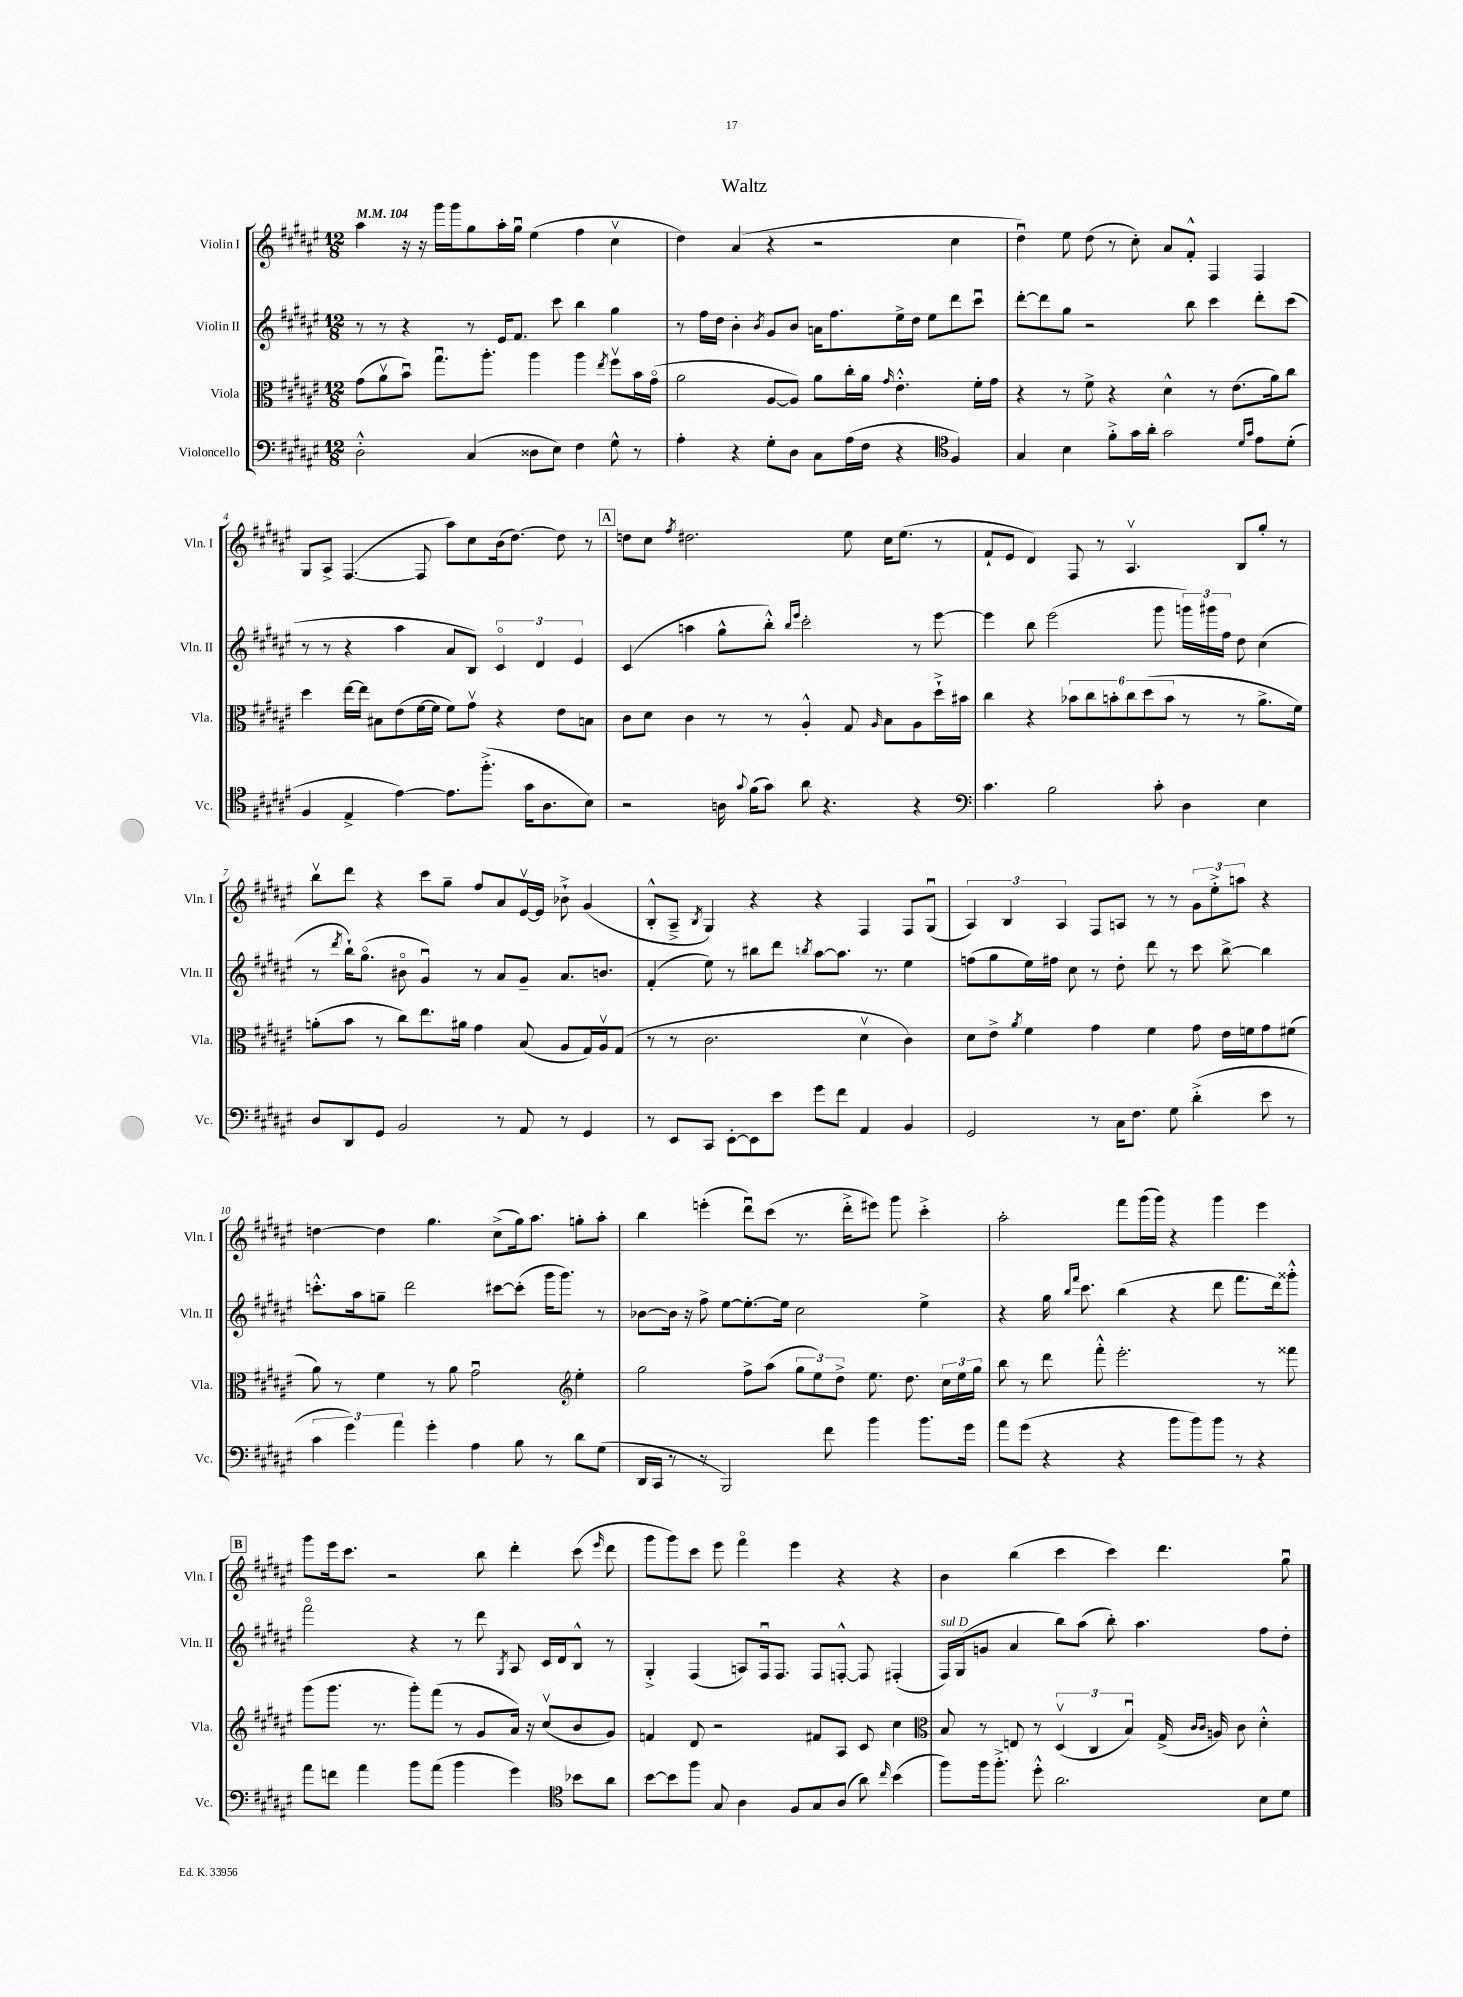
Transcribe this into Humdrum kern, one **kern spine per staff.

**kern	**kern	**kern	**kern
*staff4	*staff3	*staff2	*staff1
*clefF4	*clefC3	*clefG2	*clefG2
*k[f#c#g#d#a#e#]	*k[f#c#g#d#a#e#]	*k[f#c#g#d#a#e#]	*k[f#c#g#d#a#e#]
*M12/8	*M12/8	*M12/8	*M12/8
*MM104	*MM104	*MM104	*MM104
2D#'^^	(8g#	8r	4aa#
.	8a#v	8r	.
.	8bu)	4r	16r
.	.	.	16r
.	8.gg#u	.	16ggg#
.	.	.	16ggg#
(4C#	.	8r	8gg#
.	8.aa#'	.	.
.	.	16e#	16aa#'
.	.	8.f#	16gg#u
8D##	4aa#	.	(4ee#
8E#)	.	8ccc#	.
4F#	4aa#	4bb	4ff#
.	8qee#	.	.
8G#^^	8ff#v	4gg#	4cc#v
8r	16b	.	.
.	(16g#o	.	.
=	=	=	=
4A#'	2a#	8r	4dd#)
.	.	16ff#	.
.	.	16dd#	.
4r	.	4b'	(4a#
.	.	8qb	.
8G#'	[8A#	8g#	4r
8D#	8A#])	8b	.
8C#	8a#	16a	2r
.	.	8.ff#	.
(16A#	16cc#'	.	.
16F#	16a#	.	.
.	16qqg#	.	.
4r	4.e#'^^	16ee#^	.
.	.	16dd#	.
.	.	8ee#	.
*clefC4	*	*	*
4F#)	.	8ddd#	4cc#
.	16f#'	8ccc#u	.
.	16g#	.	.
=	=	=	=
4G#	4r	[8ddd#'	4dd#u)
.	.	8ddd#]	.
4B	8r	8gg#	8ee#
.	8f#^	2r	(8dd#
8f#'^	4r	.	8r
16g#	.	.	8cc#')
16a#'	.	.	.
2g#	4d#^^	.	8a#
.	.	8bb	8f#'^^
.	8r	4ccc#	4F#
.	(8.e#	.	.
16qqd#	.	.	.
16qqg#	.	.	.
8e#	.	8ddd#'	4F#
.	16a#)	.	.
(8d#'	8cc#	(8ccc#	.
=	=	=	=
4F#	4dd#	8r	8G#
.	.	8r	8A#^
4E#^	[16ee#	4r	([4.F#
.	16ee#]	.	.
.	8B#	.	.
[4e#)	(8e#	4aa#	.
.	[16f#	.	8F#]
.	16f#]	.	.
8.e#]	8f#)	8a#	8aa#)
.	8g#v	8B)	8cc#
(8.ff#'^	.	.	.
.	4r	6c#o	(16b
.	.	.	[8.dd#)
16g#	.	.	.
.	.	6d#	.
8.A#	.	.	.
.	8e#	.	8dd#]
.	.	6e#	.
8B)	8B	.	8r
=	=	=	=
2r	8c#	(4c#	8dd
.	8d#	.	8cc#
.	.	.	8qff#
.	4c#	4aa	2.dd#
16A	8r	8gg#^^	.
8qqg#	.	.	.
(16f#	.	.	.
8g#)	8r	8bb'^^)	.
.	.	16qqbb	.
.	.	16qqeee#	.
8a#	4A#'^^	2ccc#'	.
4.r	.	.	.
.	8G#	.	8ee#
.	16qqA#	.	.
.	8B	.	16cc#
.	.	.	(8.ee#
4r	8A#	8r	.
.	16dd#`^	[8eee#	8r
.	16b#	.	.
=	=	=	=
*clefF4	*	*	*
4.c#	4cc#	4eee#]	8f#`
.	.	.	8e#
.	4r	8bb	4d#)
2B	.	(2eee#	.
.	12b-	.	8F#
.	12cc#	.	.
.	.	.	8r
.	12b'	.	.
.	12cc#	.	4.A#v
.	(12dd#	.	.
8c#'	.	8ggg#	.
.	12b	.	.
4D#	8r	24ggg)	.
.	.	24ggg#	.
.	.	24ff#	.
.	8r	8dd#	8B
4E#	8.a#^	(4cc#	8gg#'
.	.	.	8r
.	16f#)	.	.
=	=	=	=
8D#	(8a'	8r	8bbv
.	.	8qddd#	.
8DD#	8b	16bb`)	8ddd#
.	.	(8.gg#o	.
8GG#	8r	.	4r
2BB	8cc#)	8b#o	.
.	8.ee#	4g#u)	8ccc#
.	.	.	8gg#~
.	16a#	.	.
.	4g#	8r	8ff#
8r	.	8a#	8a#
8AA#	(8B	8g#~	[16e#v
.	.	.	16e#]
8r	8A#	8.a#	8b-`^
4GG#	16G#)	.	(4g#
.	16A#v	8.b	.
.	(8G#	.	.
=	=	=	=
8r	8r	(4f#'	8B'^^
8EE#	8r	.	8A#~^
.	.	.	8qB
8CC#	2.c#	8ee#)	4G#)
[8EE#'	.	8r	.
8EE#]	.	8bb#	4r
8e#	.	8ddd#	.
.	.	8qbb	.
8g#	.	[8aa#	4r
8f#	.	8.aa#]	.
4AA#	4d#v	.	4F#
.	.	8.r	.
4BB	4c#)	4ee#	8F#
.	.	.	(8G#u
=	=	=	=
2GG#	8d#	(8ff	6A#)
.	8e#^	8gg#	.
.	.	.	6B
.	8qa#	.	.
.	4f#	16ee#)	.
.	.	16ff#	.
.	.	.	6A#
.	.	8cc#	.
8r	4g#	8r	8F#
16C#	.	8dd#'	8A
8.F#	.	.	.
.	4f#	8ddd#	8r
8G#	.	8r	8r
(4d#'^	8g#	8ccc#	12g#
.	.	.	12ee#'^
.	16e#	[8bb^	.
.	.	.	12aa
.	16f	.	.
8e#	8g#	4bb]	4r
8r	(8f#	.	.
=	=	=	=
6c#	8a#)	8.ccc'^^	[4dd
.	8r	.	.
6g#)	.	.	.
.	.	16aa#	.
.	4f#	8gg~	4dd]
6a#	.	.	.
.	.	2ddd#	.
4g#'	8r	.	4.gg#
.	8a#	.	.
4A#	2g#u	.	.
.	.	[8ccc#	(8cc#^
8B	.	(8ccc#']	16gg#)
.	.	.	8.aa#
8r	.	16ggg#	.
.	.	8.ggg#)	.
*	*clefG2	*	*
8d#	4ee#'	.	8gg'
(8G#	.	8r	8aa#'
=	=	=	=
16DD#	2gg#	[8b-	4bb
16CC#	.	.	.
8r	.	16b-]	.
.	.	16r	.
8r	.	8ff#^	(4eee'
2BBB)	.	[8ee#	.
.	8ff#^	8.ee#'_	8ddd#u)
.	(8aa#	.	(8ccc#
.	.	16ee#]	.
.	12gg#	2cc#	8.r
.	12ee#)	.	.
8f#	.	.	.
.	12dd#^	.	.
.	.	.	16ddd#'^
4b	8.ee#	.	8eee#)
.	.	.	8ggg#
.	8.dd#	.	.
8.b	.	4ee#^	4ccc#'^
.	24cc#	.	.
.	24ee#	.	.
16g#	.	.	.
.	24gg#	.	.
=	=	=	=
8a#	8bb	4r	2aa#'
(8g#	8r	.	.
4r	8ddd#	16gg#	.
.	.	16qqbb	.
.	.	16qqfff#	.
.	.	8.ccc#	.
.	8fff#'^^	.	.
4r	2.eee#'	(4bb	8fff#
.	.	.	(16ggg#
.	.	.	16ggg#)
8b	.	4r	4r
8b)	.	.	.
8b	.	8ddd#	4ggg#
8r	.	8.fff#	.
4r	8r	.	4eee#
.	.	16ddd#)	.
.	8fff##	8ggg##'^^	.
=	=	=	=
8a#	(8ggg#	2fff#o	8ggg#
8f	8.ggg#	.	16eee#
.	.	.	8.ccc#
4a#	.	.	.
.	8.r	.	.
.	.	.	2r
8b	8ggg#')	4r	.
(8a#	(8fff#	.	.
4b	8r	8r	.
.	8g#	8ddd#	8bb
.	.	8qG#	.
4g#)	16a#)	8A#	4ddd#'
.	16r	.	.
.	(8cc#v	16c#	.
.	.	16d#	.
*clefC4	*	*	*
8b-	8b	8B^^	(8ccc#
.	.	.	16qqeee#
8a#	8g#)	8r	8ddd#
=	=	=	=
[8b	4f	4G#'^	8ggg#
8b]	.	.	8ggg#)
8ff#	8d#	(4F#	8ccc#
8G#	2r	.	8eee#
4A#	.	8A)	4fff#o
.	.	16F#u	.
.	.	8.F#	.
8F#	.	.	4eee#
8G#	8f#	8F#	.
(8A#	8A#	[8F'^^	4r
8a#)	8c#	8F]	.
16qqcc#	.	.	.
(4b	4cc#	(4F#'	4r
=	=	=	=
*	*clefC3	*	*
8ff#)	8B	16F#)	4b
.	.	(16G#	.
16ff#	8r	8g	.
8.ff#'^	.	.	.
.	8E	4a#	(4bb
8dd#'^^	8r	.	.
2.a#	(6D#v	8bb)	4ccc#
.	.	(8aa#	.
.	6C#	.	.
.	.	8bb')	4ccc#)
.	6Bu)	.	.
.	.	4.aa#	.
.	(16G#^	.	4.ddd#
.	16qqc#	.	.
.	16qqc#	.	.
.	16A)	.	.
.	8c#	.	.
8B	4d#'^^	8ff#	.
8d#	.	8dd#'	8gg#u
==	==	==	==
*-	*-	*-	*-
